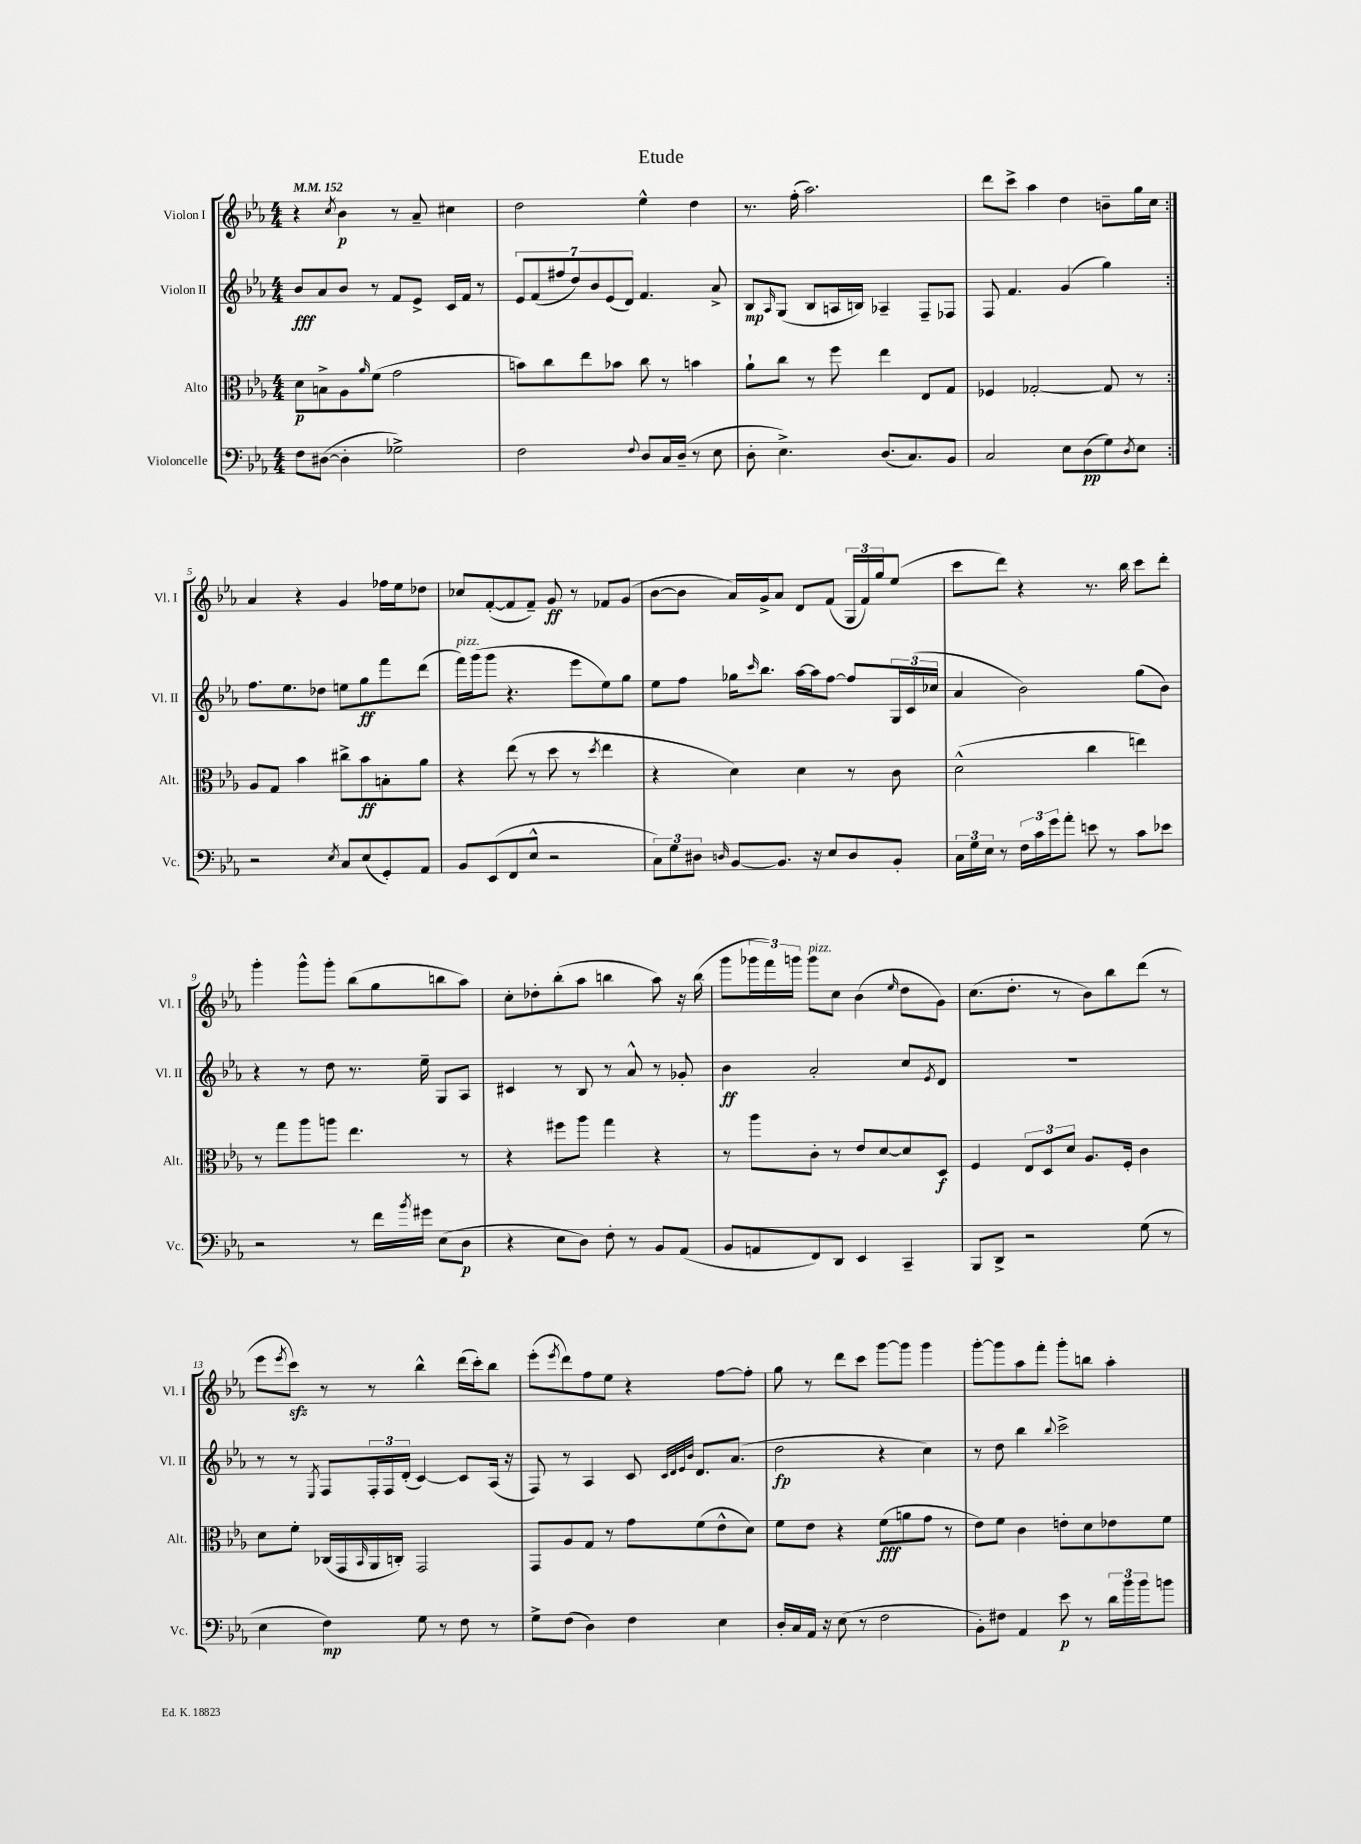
\header { title = "Etude" }
<<
\new StaffGroup <<
\new Staff = "s0" \with { instrumentName = "Violon I" shortInstrumentName = "Vl. I" } {
    \clef treble \key ees \major \numericTimeSignature \time 4/4 \tempo 4 = 152
    \repeat volta 2 { r4 \acciaccatura { c''8 } bes'4\p r8 aes'8-- cis''4 |
    d''2 ees''4-^ d''4 |
    r8. f''16-.( aes''2.) |
    d'''8 c'''8-> aes''4 d''4 b'8-- g''16 c''16 | }
    aes'4 r4 g'4 fes''16 ees''16 des''8 |
    ces''8 f'8~-.( f'8 f'8--) g'8\ff r8 fes'8 g'8( |
    bes'8~ bes'8 aes'16) g'16-> aes'8 d'8 f'8( \tuplet 3/2 { g16 f'16) g''16 } ees''8( |
    c'''8 d'''8) r4 r8. bes''16 c'''8 d'''8-. |
    g'''4-. g'''8-^ g'''8-. bes''8( g''8 b''8 aes''8) |
    c''8-. des''8-. bes''8-.( aes''8 b''4 aes''8) r16 b''16( |
    g'''8 \tuplet 3/2 { ges'''16 f'''16) g'''16 } g'''8^\markup { \italic "pizz." } c''8 bes'4( \grace { ees''16 } d''8 g'8) |
    c''8.( d''8.-. r8 bes'8) bes''8 d'''8( r8 |
    ees'''8 \acciaccatura { ees'''8 } c'''8\sfz) r8 r8 bes''4-^ d'''16( c'''16-.) bes''8 |
    ees'''8-.( \acciaccatura { ees'''8 } d'''8) f''8 ees''8 r4 f''8~ f''8-. |
    g''8 r8 d'''8 c'''8 g'''8~ g'''8 g'''4 |
    g'''8~-. g'''8 aes''8 f'''8-. g'''8-. b''8 aes''4-. \bar "|." |
}
\new Staff = "s1" \with { instrumentName = "Violon II" shortInstrumentName = "Vl. II" } {
    \clef treble \key ees \major \numericTimeSignature \time 4/4
    \repeat volta 2 { bes'8\fff aes'8 bes'8 r8 f'8 ees'8-> c'16 f'16 r8 |
    \tuplet 7/4 { ees'8 f'8( fis''8 d''8) bes'8 ees'8( d'8) } f'4. aes'8-> |
    bes8\mp \grace { aes16 } g8( bes8 a16 b16) aes4-- f8-- fes8 |
    f8 f'4. g'4( g''4) | }
    f''8. ees''8. des''8 e''8 g''8\ff f'''8 d'''8( |
    f'''16^\markup { \italic "pizz." }) g'''16( g'''8 r4. ees'''8 ees''8) g''8 |
    ees''8 f''8 ges''16 \grace { c'''16 } bes''8. aes''16~ aes''16 f''8~ f''8 \tuplet 3/2 { g16 c'16( ces''16 } |
    aes'4 bes'2) g''8( bes'8) |
    r4 r8 d''8 r8. ees''16-- g8 aes8 |
    cis'4 r8 bes8 r8 aes'8-^ r8 ges'8-. |
    bes'4\ff aes'2-. c''8 \acciaccatura { ees'8 } d'8 |
    R1 |
    r8 r8 \acciaccatura { ees8 } f8 \tuplet 3/2 { f16-. f16 d'16-.( } c'4~) c'8 aes16( r16 |
    f8) r8 aes4 c'8 \grace { c'32 d'32 ees'32 bes'32 } d'8. aes'8.( |
    d''2\fp r4 c''4) |
    r8 d''8 bes''4 \appoggiatura { bes''8 } c'''2-> \bar "|." |
}
\new Staff = "s2" \with { instrumentName = "Alto" shortInstrumentName = "Alt." } {
    \clef alto \key ees \major \numericTimeSignature \time 4/4
    \repeat volta 2 { d'8\p b8-> aes8 \grace { aes'16 } f'8( g'2 |
    b'8) c''8 ees''8 bes'8 c''8 r8 b'4 |
    aes'8-! c''8 r8 f''8 ees''4 ees8 g8 |
    fes4 ges2~-. ges8 r8 | }
    aes8 g8 bes'4 cis''8-> bes'8\ff b8-. aes'8 |
    r4 ees''8( r8 d''8 r8 \acciaccatura { d''8 } ees''4 |
    r4 d'4) d'4 r8 c'8 |
    d'2-^( c''4 e''4) |
    r8 g''8 aes''8 a''8 ees''4. r8 |
    r4 fis''8 aes''8 g''4 r4 |
    r8 aes''8 c'8-. r8 ees'8 d'8~ d'8 d8\f |
    f4 \tuplet 3/2 { ees8 d8 d'8 } aes8. f16-. c'4 |
    d'8 f'8-. ces16( g,16 \grace { bes,16 } aes,16 c16-.) g,2 |
    g,8 aes8 g8 r8 g'8 f'8( ees'8-^ d'8) |
    f'8 ees'8 r4 f'8\fff( a'8 g'8 r8 |
    ees'8) f'8 c'4 e'8-. d'8 ees'8 f'8 \bar "|." |
}
\new Staff = "s3" \with { instrumentName = "Violoncelle" shortInstrumentName = "Vc." } {
    \clef bass \key ees \major \numericTimeSignature \time 4/4
    \repeat volta 2 { f8 dis8~( dis4-. ges2->) |
    f2 \appoggiatura { f8 } d8 c16 d16--( r8 ees8 |
    d8-. ees4.->) d8.( c8.) bes,8 |
    c2 ees8 d8\pp( g8) \acciaccatura { d8 } ees8 | }
    r2 \acciaccatura { ees8 } c8 ees8( g,8-.) aes,8 |
    bes,8 ees,8( f,8 ees8-^ r2 |
    \tuplet 3/2 { c8) g8 dis8 } \grace { d16 } bes,8~ bes,8. r16 ees8 d8 bes,8-. |
    \tuplet 3/2 { c16 g16 ees16 } r8 \tuplet 3/2 { f16 c'16 g'16 } aes'8-. e'8 r8 c'8 ees'8 |
    r2 r8 f'16 \acciaccatura { bes'8 } gis'16 ees8( d8\p |
    r4 ees8 d8) f8-. r8 bes,8 aes,8( |
    bes,8 a,8 f,8) d,8 ees,4 c,4-- |
    bes,,8 d,8-> r2 g8( r8 |
    ees4 f4\mp) g8 r8 f8 r8 |
    g8-> f8( d4) f4 ees4 |
    d16-. c16 aes,16 r16 ees8( r8 f2 |
    bes,8-.) fis8 aes,4 ees'8\p r8 \tuplet 3/2 { d'16 bes'16 bes'16 } b'8 \bar "|." |
}
>>
>>
